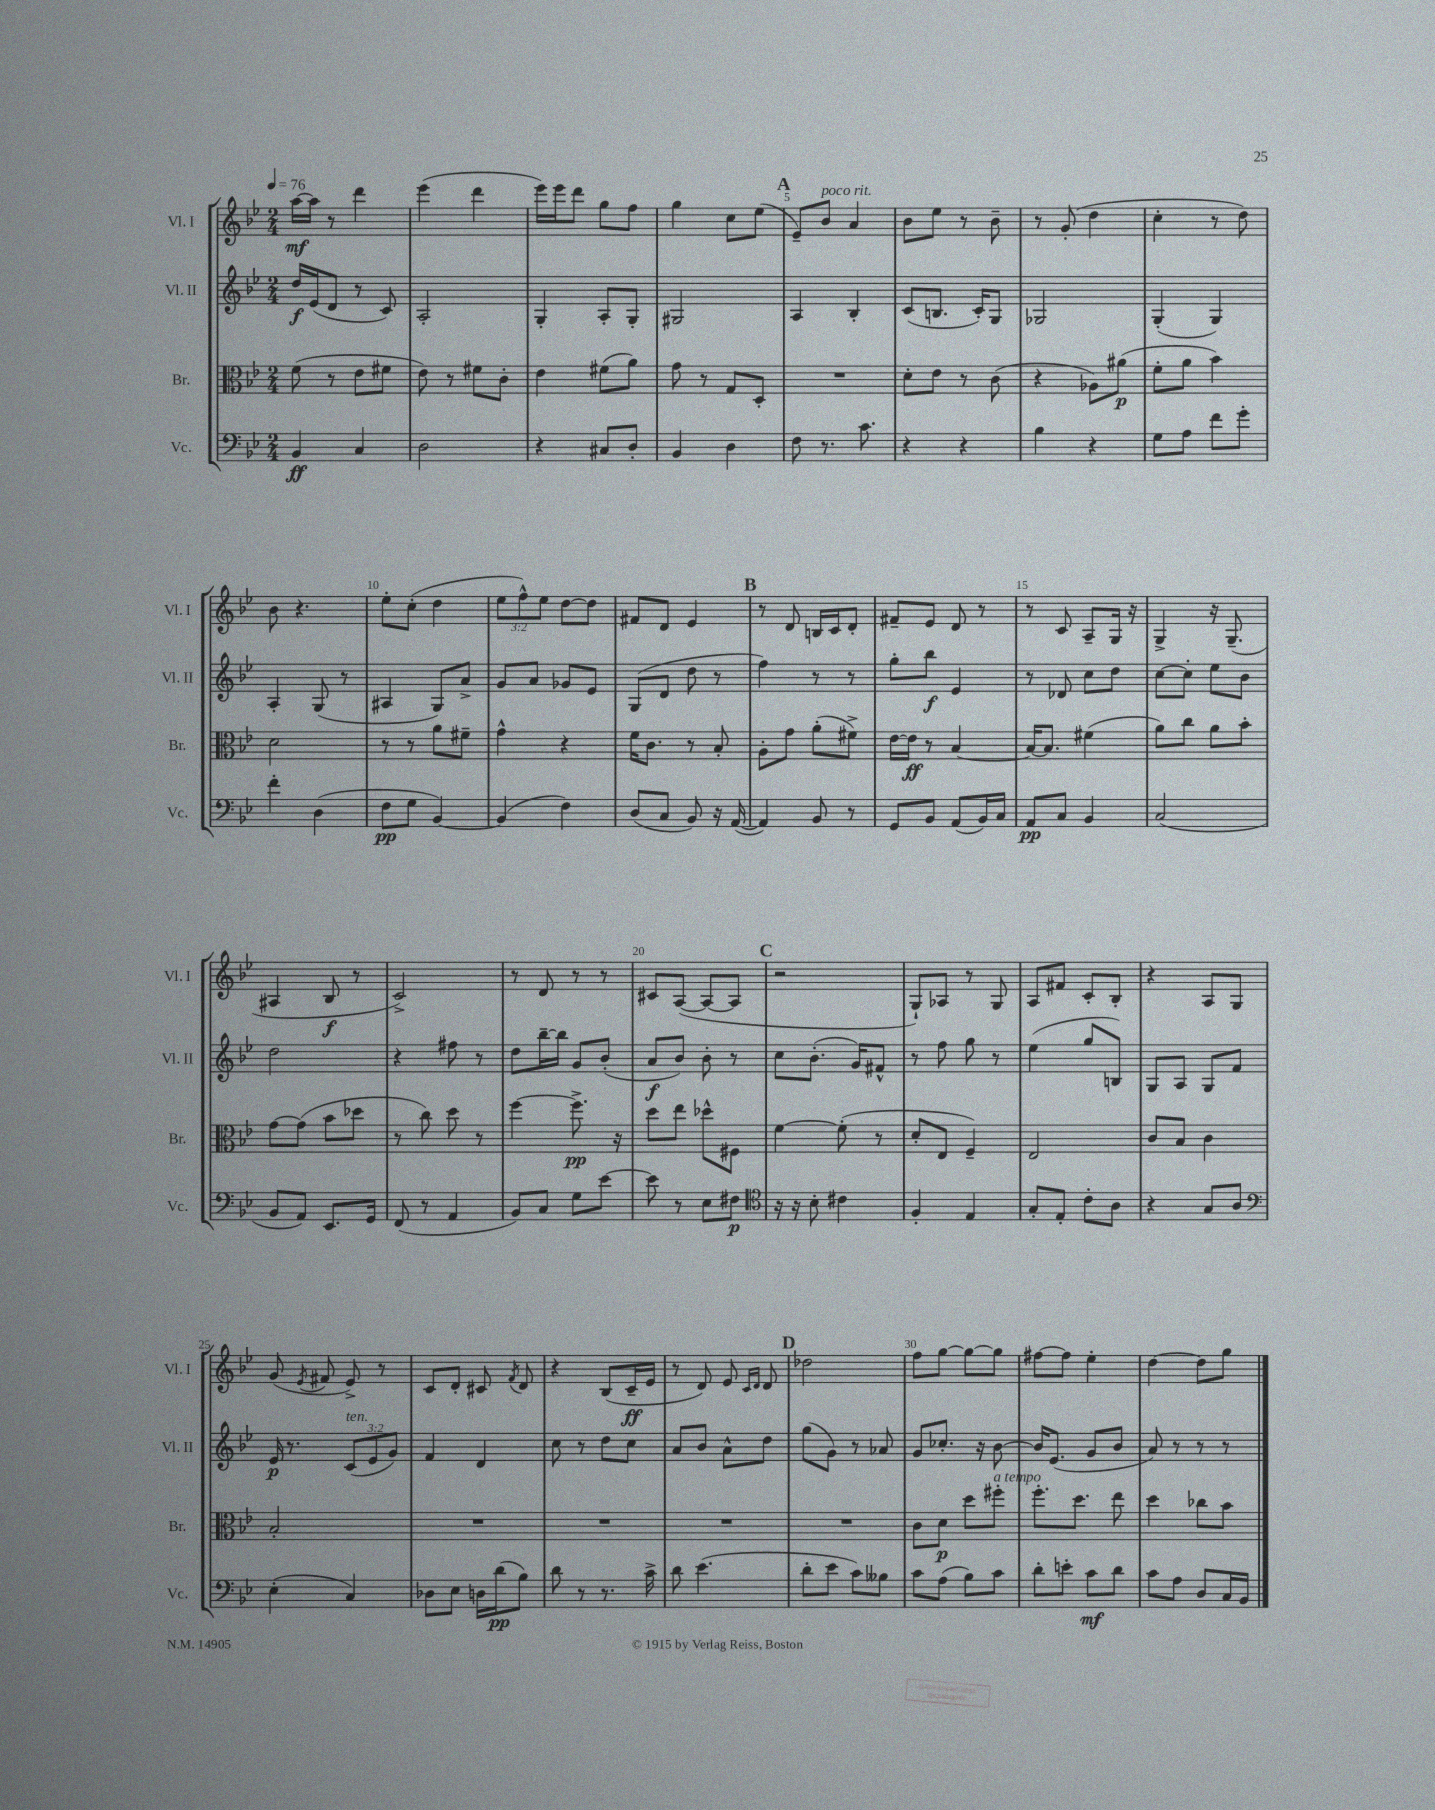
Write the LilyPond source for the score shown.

<<
\new StaffGroup <<
\new Staff = "s0" \with { instrumentName = "Vl. I" shortInstrumentName = "Vl. I" } {
    \clef treble \key bes \major \numericTimeSignature \time 2/4 \override Staff.TupletNumber.text = #tuplet-number::calc-fraction-text \tempo 4 = 76
    \autoBeamOff a''16[~\mf a''16] r8 d'''4 |
    ees'''4( d'''4 |
    ees'''16[) ees'''16 d'''8] g''8[ f''8] |
    g''4 c''8[ ees''8]( |
    \mark \markup { \bold "A" } ees'8[--) bes'8]^\markup { \italic "poco rit." } a'4 |
    bes'8[ ees''8] r8 bes'8-- |
    r8 g'8-.( d''4 |
    c''4-. r8 d''8) |
    bes'8 r4. |
    ees''8[-. c''8]-.( d''4 |
    \tuplet 3/2 { ees''8[ f''8-^) ees''8] } d''8[~ d''8] |
    fis'8[ d'8] ees'4 |
    \mark \markup { \bold "B" } r8 d'8 b16[ c'16 d'8]-. |
    fis'8[-- ees'8] d'8 r8 |
    r8 c'8 a8[-- g16] r16 |
    g4-> r16 g8.--( |
    ais4 bes8\f r8 |
    c'2->) |
    r8 d'8 r8 r8 |
    cis'8[ a8]~( a8[~ a8] |
    \mark \markup { \bold "C" } r2 |
    g8[-!) aes8] r8 g8 |
    a8[ fis'8] c'8[-. bes8]-. |
    r4 a8[ g8] |
    g'8( \acciaccatura { ees'8 } fis'8 ees'8->) r8 |
    c'8[ d'8]-. cis'8 \acciaccatura { f'8 } d'8 |
    r4 bes8[( c'16--\ff ees'16] |
    r8 d'8) ees'8 \grace { c'16[ d'16] } d'8 |
    \mark \markup { \bold "D" } des''2 |
    f''8[ g''8]~ g''8[~ g''8] |
    fis''8[~ fis''8] ees''4-. |
    d''4~ d''8[ g''8] \bar "|." |
}
\new Staff = "s1" \with { instrumentName = "Vl. II" shortInstrumentName = "Vl. II" } {
    \clef treble \key bes \major \numericTimeSignature \time 2/4 \override Staff.TupletNumber.text = #tuplet-number::calc-fraction-text
    \autoBeamOff d''16[\f ees'16( d'8] r8 c'8) |
    a2-. |
    g4-. a8[-. g8]-. |
    gis2 |
    \mark \markup { \bold "A" } a4 bes4-. |
    c'8[( b8.] c'16[-.) g8] |
    ges2 |
    g4-.( g4) |
    a4-. g8( r8 |
    ais4 g8[) a'8]-> |
    g'8[ a'8] ges'8[ ees'8] |
    g8[( d'8] d''8 r8 |
    \mark \markup { \bold "B" } f''4) r8 r8 |
    g''8[-. bes''8]\f ees'4 |
    r8 des'8 c''8[ d''8] |
    c''8[~ c''8]-. ees''8[ bes'8] |
    d''2 |
    r4 fis''8 r8 |
    d''8[ bes''16~-- bes''16] g'8[ bes'8]-.( |
    a'8[\f bes'8]) bes'8-. r8 |
    \mark \markup { \bold "C" } c''8[ bes'8.]-.( g'16[) fis'8]-^ |
    r8 f''8 g''8 r8 |
    ees''4( g''8[ b8]) |
    g8[ a8] g8[ f'8] |
    ees'16\p r8. \tuplet 3/2 { c'8[^\markup { \italic "ten." }( ees'8 g'8]) } |
    f'4 d'4 |
    c''8 r8 d''8[ c''8] |
    a'8[ bes'8] a'8[-^ d''8] |
    \mark \markup { \bold "D" } g''8[( g'8]) r8 aes'8 |
    g'8[ ces''8.]-. r16 bes'8~ |
    bes'16[ ees'8.]( g'8[ bes'8] |
    a'8) r8 r8 r8 \bar "|." |
}
\new Staff = "s2" \with { instrumentName = "Br." shortInstrumentName = "Br." } {
    \clef alto \key bes \major \numericTimeSignature \time 2/4
    \autoBeamOff f'8( r8 ees'8[ fis'8] |
    ees'8) r8 fis'8[ c'8]-. |
    ees'4 fis'8[( a'8]) |
    g'8 r8 g8[ d8]-. |
    \mark \markup { \bold "A" } R2 |
    d'8[-. ees'8] r8 c'8( |
    r4 aes8[) ais'8]\p( |
    f'8[-. a'8] bes'4) |
    d'2 |
    r8 r8 a'8[ fis'8]-- |
    g'4-^ r4 |
    f'16[ c'8.] r8 bes8-. |
    \mark \markup { \bold "B" } a8[-. g'8] a'8[-.( fis'8]->) |
    ees'16[~ ees'16]\ff r8 bes4~ |
    bes16[~ bes8.] fis'4( |
    a'8[) c''8] a'8[ bes'8]-. |
    g'8[~ g'8]( bes'8[ des''8] |
    r8 c''8) d''8 r8 |
    f''4~ f''8.->\pp r16 |
    d''8[ ees''8] des''8[-^ fis8] |
    \mark \markup { \bold "C" } f'4~ f'8-.( r8 |
    d'8[-. ees8] f4--) |
    ees2 |
    c'8[ bes8] c'4 |
    bes2-. |
    R2 |
    R2 |
    R2 |
    \mark \markup { \bold "D" } R2 |
    c'8[ d'8]\p d''8[ fis''8]-.^\markup { \italic "a tempo" } |
    f''8.[-. d''8.] ees''8 |
    d''4 ces''8[ bes'8] \bar "|." |
}
\new Staff = "s3" \with { instrumentName = "Vc." shortInstrumentName = "Vc." } {
    \clef bass \key bes \major \numericTimeSignature \time 2/4
    \autoBeamOff bes,4\ff c4 |
    d2 |
    r4 cis8[ d8]-. |
    bes,4 d4 |
    \mark \markup { \bold "A" } f8 r8. c'8. |
    r4 r4 |
    bes4 r4 |
    g8[ a8] f'8[ g'8]-. |
    f'4-. d4( |
    f8[\pp g8] bes,4~) |
    bes,4( f4) |
    d8[( c8] bes,8) r16 a,16~( |
    \mark \markup { \bold "B" } a,4) bes,8 r8 |
    g,8[ bes,8] a,8[( bes,16) c16] |
    a,8[\pp c8] bes,4 |
    c2( |
    bes,8[ a,8]) ees,8.[ g,16] |
    f,8( r8 a,4 |
    bes,8[) c8] g8[ ees'8]~ |
    ees'8 r8 ees8[ fis8]\p |
    \mark \markup { \bold "C" } \clef tenor r16 r16 bes8-. cis'4 |
    f4-. ees4 |
    g8[-. ees8]-. c'8[-. a8] |
    r4 g8[ a8] |
    \clef bass ees4-.( c4) |
    des8[ ees8] d16[ d'16\pp( bes8]) |
    d'8 r8 r8. c'16-> |
    d'8 ees'4.( |
    \mark \markup { \bold "D" } d'8[-. ees'8] c'8[) beses8] |
    c'8[ a8]( bes8[) c'8] |
    d'8[-. e'8]-. c'8[\mf d'8] |
    c'8[ a8] d8[ c16 bes,16] \bar "|." |
}
>>
>>
\layout { \context { \Score \override BarNumber.break-visibility = ##(#f #t #t) barNumberVisibility = #(every-nth-bar-number-visible 5) } }
